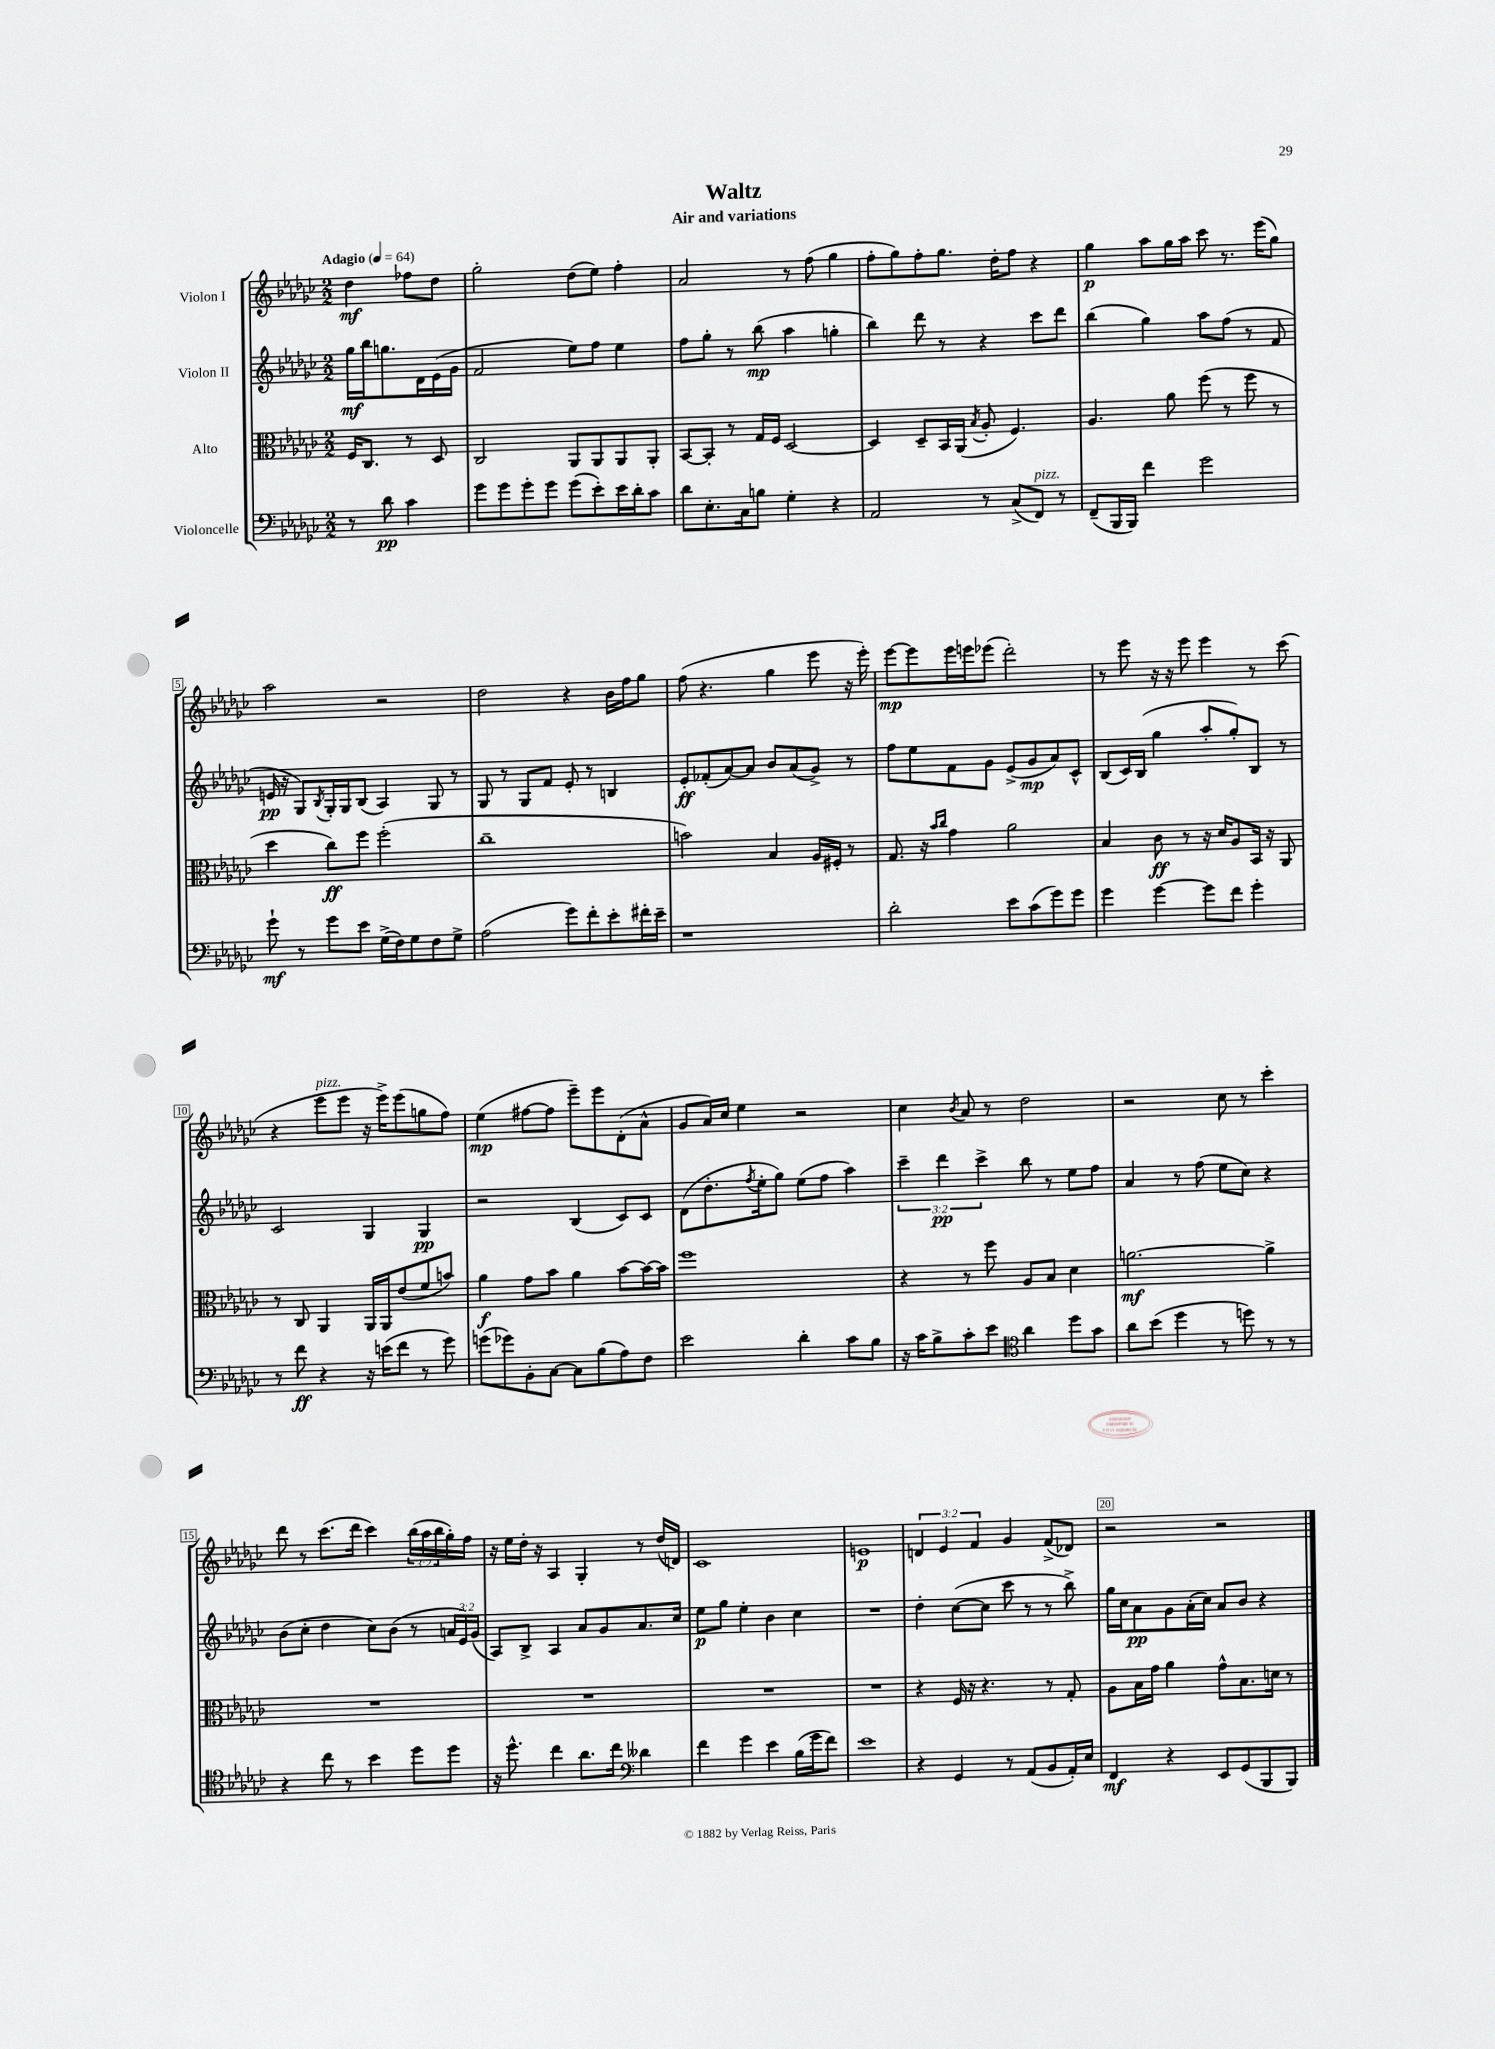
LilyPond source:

\header { title = "Waltz" subtitle = "Air and variations" }
<<
\new StaffGroup <<
\new Staff = "s0" \with { instrumentName = "Violon I" } {
    \clef treble \key ges \major \numericTimeSignature \time 2/2 \override Staff.TupletNumber.text = #tuplet-number::calc-fraction-text \partial 2 \tempo "Adagio" 4 = 64
    des''4\mf fes''8 des''8 |
    ges''2-. des''8( ees''8) f''4-. |
    aes'2 r8 f''8( ges''4 |
    f''8-. ges''8) f''8-. ges''8. des''16-. f''8 r4 |
    ges''4\p aes''8 ges''16 aes''16 ces'''8 r8. ees'''16( ges''8) |
    aes''2 r2 |
    des''2 r4 bes'16 f''16 ges''8 |
    f''8( r4. ges''4 ees'''8 r16 ees'''16-.) |
    ees'''8~\mp ees'''8 ees'''16 e'''16 ees'''8( des'''2-.) |
    r8 ees'''8 r16 r16 ees'''8 ees'''4 r8 ces'''8( |
    r4 ees'''8^\markup { \italic "pizz." } ees'''8 r16 ees'''16->) ees'''8( g''8 f''8) |
    ees''4\mp( fis''8~ fis''8 ees'''8--) ees'''8 des'8-.( aes'8-^ |
    ges'8 aes'16) ces''16 ees''4 r2 |
    ces''4 \acciaccatura { bes'8 } aes'8 r8 des''2 |
    r2 ces''8 r8 ces'''4-. |
    des'''8 r8 ces'''8.( des'''16 ces'''4) \tuplet 3/2 { bes''16( aes''16 bes''16 } ges''16-.) f''16 |
    r16 ees''16 des''16-. r16 aes4 ges4-. r8 des''16( d'16) |
    ces'1 |
    e'1\p |
    \tuplet 3/2 { d'4 ees'4 f'4 } ges'4 f'8->( des'8) |
    r2 r2 \bar "|." |
}
\new Staff = "s1" \with { instrumentName = "Violon II" } {
    \clef treble \key ges \major \numericTimeSignature \time 2/2 \override Staff.TupletNumber.text = #tuplet-number::calc-fraction-text \partial 2
    ges''16\mf bes''16 g''8. des'16 ees'16( ges'16 |
    f'2 ees''8) f''8 ees''4 |
    f''8 ges''8-. r8 bes''8\mp( aes''4 g''4-. |
    bes''4) des'''8 r8 r4 ces'''8 des'''8 |
    bes''4( ges''4) aes''8 f''8( r8 f'8 |
    e'16\pp r16 ges8) \acciaccatura { bes8 } ges16-. ges16 bes8( aes4) ges8 r8 |
    ges8 r8 ges8 f'8 ees'8-. r8 b4 |
    ees'8-.\ff fes'8-.( aes'8~) aes'8 bes'8 aes'8( ges'8->) r8 |
    f''8 ees''8 f'8 ges'8 ees'8->( ges'8\mp aes'8) ces'8-^ |
    bes8( ces'16) bes16( ges''4 aes''8-. ges''8-.) bes8 r8 |
    ces'2 ges4 ges4\pp |
    r2 bes4( ces'8) ces'8 |
    des'8( des''8.-. \acciaccatura { f''8 } ees''16-. ges''8) ees''8( f''8 aes''4) |
    \tuplet 3/2 { ces'''4-- des'''4\pp ces'''4-> } bes''8 r8 ees''8 f''8 |
    aes'4 r8 f''8( ees''8 ces''8) r4 |
    bes'8( ces''8-. des''4 ces''8) bes'8( r8 \tuplet 3/2 { a'16 ees'16) ges'16( } |
    aes8) bes8-> aes4 aes'8 ges'8 aes'8. ces''16 |
    ees''8\p ges''8 ees''4-. bes'4 ces''4 |
    R1 |
    des''4-. ces''8~( ces''8 ces'''8 r8 r8 bes''8->) |
    ges''16 ces''16 aes'8\pp ges'8 aes'16-.( ces''16) aes'8 bes'8 r4 \bar "|." |
}
\new Staff = "s2" \with { instrumentName = "Alto" } {
    \clef alto \key ges \major \numericTimeSignature \time 2/2 \partial 2
    f16 ces8. r8 des8 |
    ces2 aes,8 aes,8 aes,8 aes,8-. |
    bes,8~ bes,8-. r8 ges16 f16 des2~ |
    des4 des8-- bes,16 aes,16( \acciaccatura { bes8 } aes8-. f4.) |
    aes4. aes'8 f''8( r8 f''8 r8 |
    des''4 ces''8\ff) f''8 f''2-.( |
    ces''1-- |
    b'2) bes4 aes16 fis16-. r8 |
    ges8. r16 \grace { bes'16 ces''16 } ges'4 aes'2 |
    bes4 ces'8\ff r8 r16 des'16 aes8 bes,16 r16 aes,8 |
    r8 ces8 aes,4 aes,16 aes,16 ees'8( f'8 b'8) |
    aes'4\f ges'8 bes'8 aes'4 bes'8~ bes'16~ bes'16 |
    f''1 |
    r4 r8 f''8 aes8 bes8 des'4 |
    a'2.~\mf a'4-> |
    R1 |
    R1 |
    R1 |
    R1 |
    r4 f16 r16 r4. r8 ges8-. |
    aes8 bes16 ges'16 aes'4 ges'8-^ bes8. d'16 r8 \bar "|." |
}
\new Staff = "s3" \with { instrumentName = "Violoncelle" } {
    \clef bass \key ges \major \numericTimeSignature \time 2/2 \partial 2
    r8 des'8\pp ces'4 |
    ges'8 ges'8 ges'8-. ges'8 ges'8( ees'8-.) ees'16 des'16-. ces'8 |
    des'8 ees8.-. ces16 b8 ges4-. r4 |
    aes,2 r8 ces8->( f,8^\markup { \italic "pizz." }) r8 |
    f,8--( bes,,16 bes,,16) f'4 ges'2 |
    ges'8-!\mf r8 ges'8 ees'8 ges16->( f16) ges8 f8 ges8-> |
    aes2( ges'8) f'8-. ees'8-. fis'16-. ees'16-- |
    r1 |
    des'2-. ees'8 ces'8( ges'8) ges'8 |
    ges'4 ges'4~ ges'8 f'8 ges'4-. |
    r8 f'8\ff r4 r16 e'16( f'8 r8 ges'8) |
    g'8( ges'8) bes,8-. ces8~ ces8 bes8( aes8) f8 |
    ees'2 des'4-. ces'8 bes8 |
    r16 ces'16 bes8-> ces'8-. ees'8 \clef tenor aes'4 des''8 ges'8 |
    aes'8 bes'8( des''4 r8 d''8) r8 r8 |
    r4 ces''8 r8 bes'4 des''8 des''8 |
    r16 des''8.-^ ces''4 aes'8. ces''16 \clef bass deses'4 |
    f'4 ges'4 ees'4 bes16( ges'16 f'8) |
    ees'1 |
    r4 ges,4 r8 aes,8( bes,8 aes,16-.) ees16 |
    f,4\mf r4 ees,8 ges,8( bes,,8 bes,,8) \bar "|." |
}
>>
>>
\layout { \context { \Score \override BarNumber.break-visibility = ##(#f #t #t) barNumberVisibility = #(every-nth-bar-number-visible 5) \override BarNumber.stencil = #(make-stencil-boxer 0.1 0.3 ly:text-interface::print) } }
